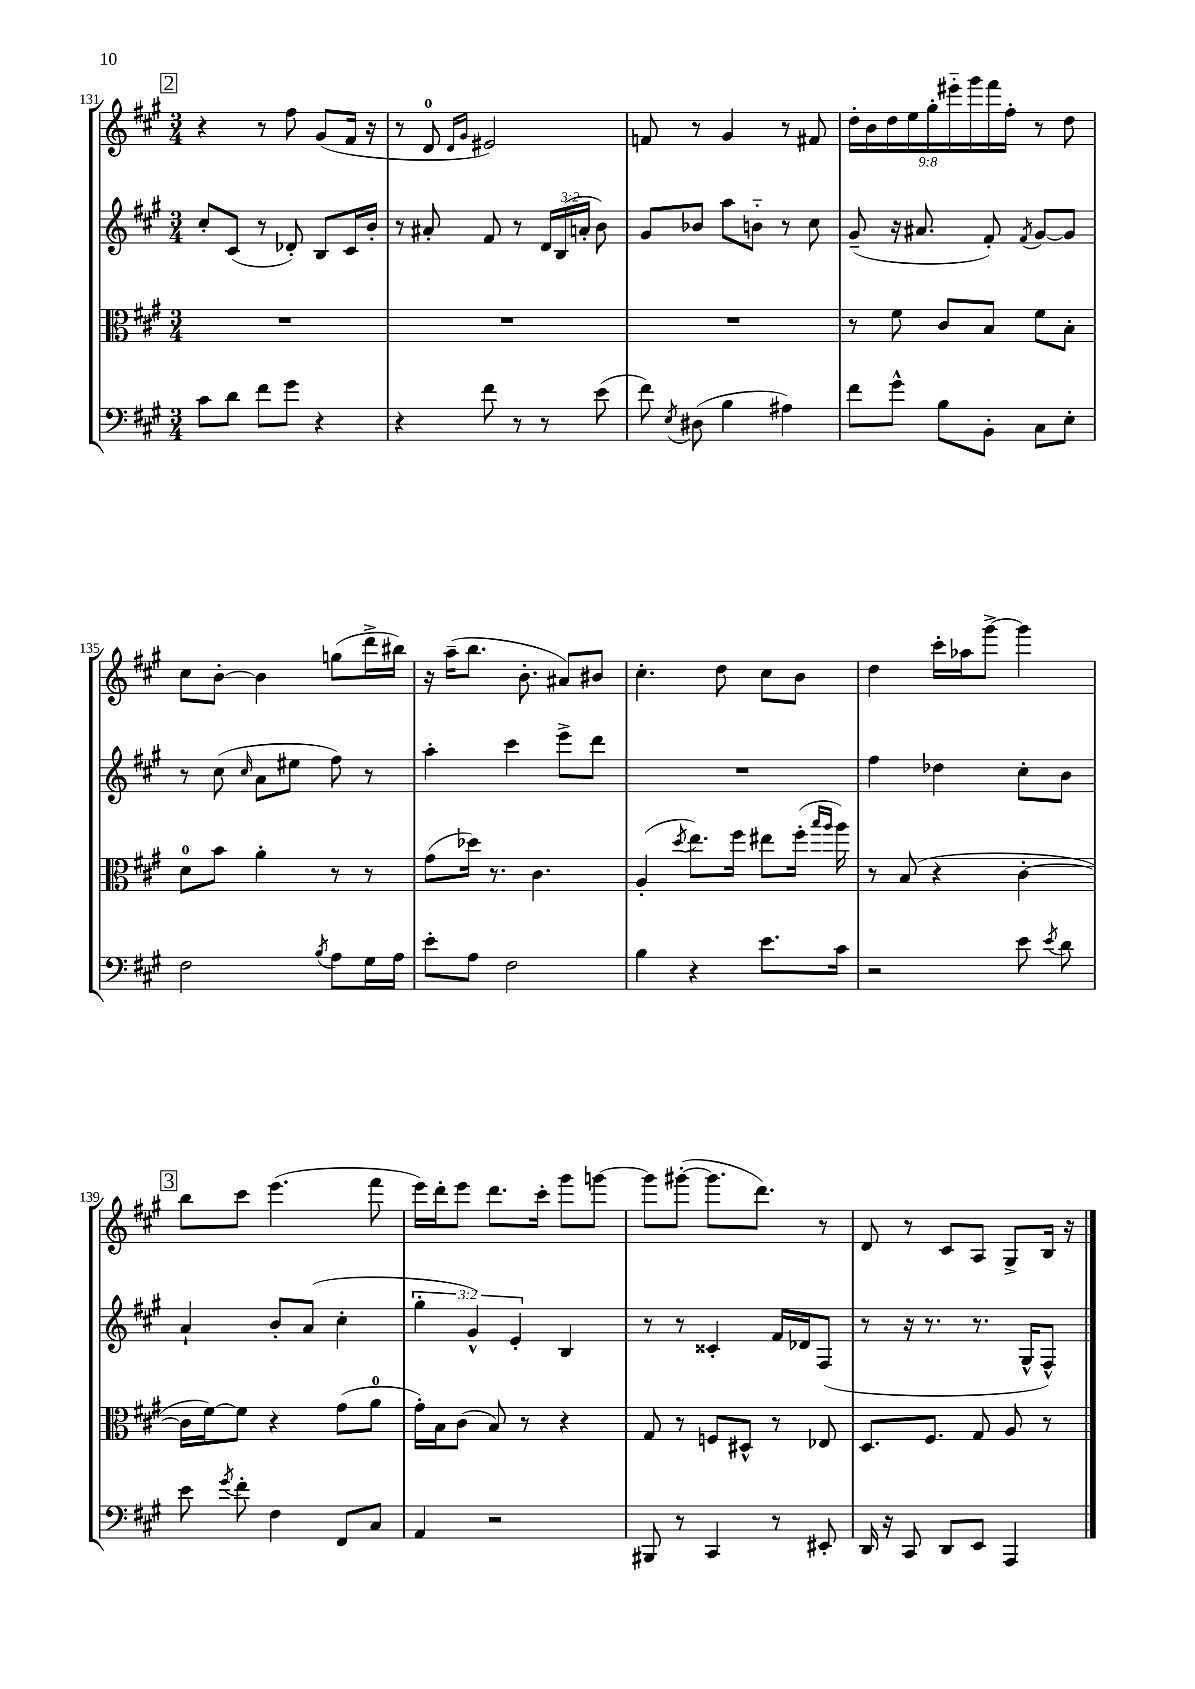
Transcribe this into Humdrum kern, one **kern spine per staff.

**kern	**kern	**kern	**kern
*staff4	*staff3	*staff2	*staff1
*clefF4	*clefC3	*clefG2	*clefG2
*k[f#c#g#]	*k[f#c#g#]	*k[f#c#g#]	*k[f#c#g#]
*M3/4	*M3/4	*M3/4	*M3/4
8c#	2.r	8cc#'	4r
8d	.	(8c#	.
8f#	.	8r	8r
8g#	.	8d-')	8ff#
4r	.	8B	(8g#
.	.	16c#	16f#
.	.	16b'	16r
=	=	=	=
4r	2.r	8r	8r
.	.	8a#'	8d
.	.	.	16qqd
.	.	.	16qqg#
8f#	.	8f#	2e#)
8r	.	8r	.
8r	.	24d	.
.	.	(24B	.
.	.	24a'	.
(8e	.	8b)	.
=	=	=	=
8f#)	2.r	8g#	8f
8qE	.	.	.
(8D#	.	8b-	8r
4B	.	8aa	4g#
.	.	8b'~	.
4A#)	.	8r	8r
.	.	8cc#	8f#
=	=	=	=
8f#	8r	(8g#~	18dd'
.	.	.	18b
.	.	.	18dd
8g#^^	8f#	16r	.
.	.	.	18ee
.	.	8.a#	.
.	.	.	18gg#'
8B	8c#	.	.
.	.	.	18eee#'~
.	.	.	18ggg#
8BB'	8B	8f#')	.
.	.	.	18fff#
.	.	.	18ff#'
.	.	8qf#	.
8C#	8f#	[8g#	8r
8E'	8B'	8g#]	8dd
=	=	=	=
2F#	8d	8r	8cc#
.	8b	(8cc#	[8b'
.	.	16qqcc#	.
.	4a'	8a	4b]
.	.	8ee#	.
8qB	.	.	.
8A	8r	8ff#)	(8gg
16G#	8r	8r	16ddd^
16A	.	.	16bb#)
=	=	=	=
8e'	(8g#	4aa'	16r
.	.	.	(16aa~
8A	16dd-)	.	8.bb
.	8.r	.	.
2F#	.	4ccc#	.
.	.	.	8.b'
.	4.c#	.	.
.	.	8eee^	8a#)
.	.	8ddd	8b#
=	=	=	=
4B	(4A'	2.r	4.cc#'
.	8qdd	.	.
4r	8.ee)	.	.
.	.	.	8dd
.	16ff#	.	.
8.e	8ee#	.	8cc#
.	(16ff#'	.	8b
.	16qqbb	.	.
.	16qqaa	.	.
16c#	16aa)	.	.
=	=	=	=
2r	8r	4ff#	4dd
.	(8B	.	.
.	4r	4dd-	16ccc#'
.	.	.	16aa-
.	.	.	[8ggg#^
8e	[4c#'	8cc#'	4ggg#]
8qe	.	.	.
8d	.	8b	.
=	=	=	=
8e	16c#]	4a`	8bb
.	[16f#)	.	.
8qg#	.	.	.
8f#'	8f#]	.	8ccc#
4F#	4r	8b'	(4.eee
.	.	(8a	.
8FF#	(8g#	4cc#'	.
8C#	8a	.	8fff#
=	=	=	=
4AA	16g#')	6gg#'	16eee)
.	16B	.	16ddd'
.	(8c#	.	8eee
.	.	6g#^^)	.
2r	8B)	.	8.ddd
.	.	6e'	.
.	8r	.	.
.	.	.	16ccc#'
.	4r	4B	8ggg#
.	.	.	[8ggg
=	=	=	=
8BBB#	8G#	8r	8ggg]
8r	8r	8r	([8ggg#'
4CC#	8F	4c##'	8.ggg#]
.	8D#^^	.	.
.	.	.	8.ddd)
8r	8r	16f#	.
.	.	16d-	.
8EE#'	8E-	(8F#	8r
=	=	=	=
16DD	8.D	8r	8d
16r	.	.	.
8CC#	.	16r	8r
.	8.F#	8.r	.
8DD	.	.	8c#
8EE	8G#	8.r	8A
4AAA	8A	.	8G#^
.	.	16G#^^	.
.	8r	8F#^^)	16B
.	.	.	16r
==	==	==	==
*-	*-	*-	*-
